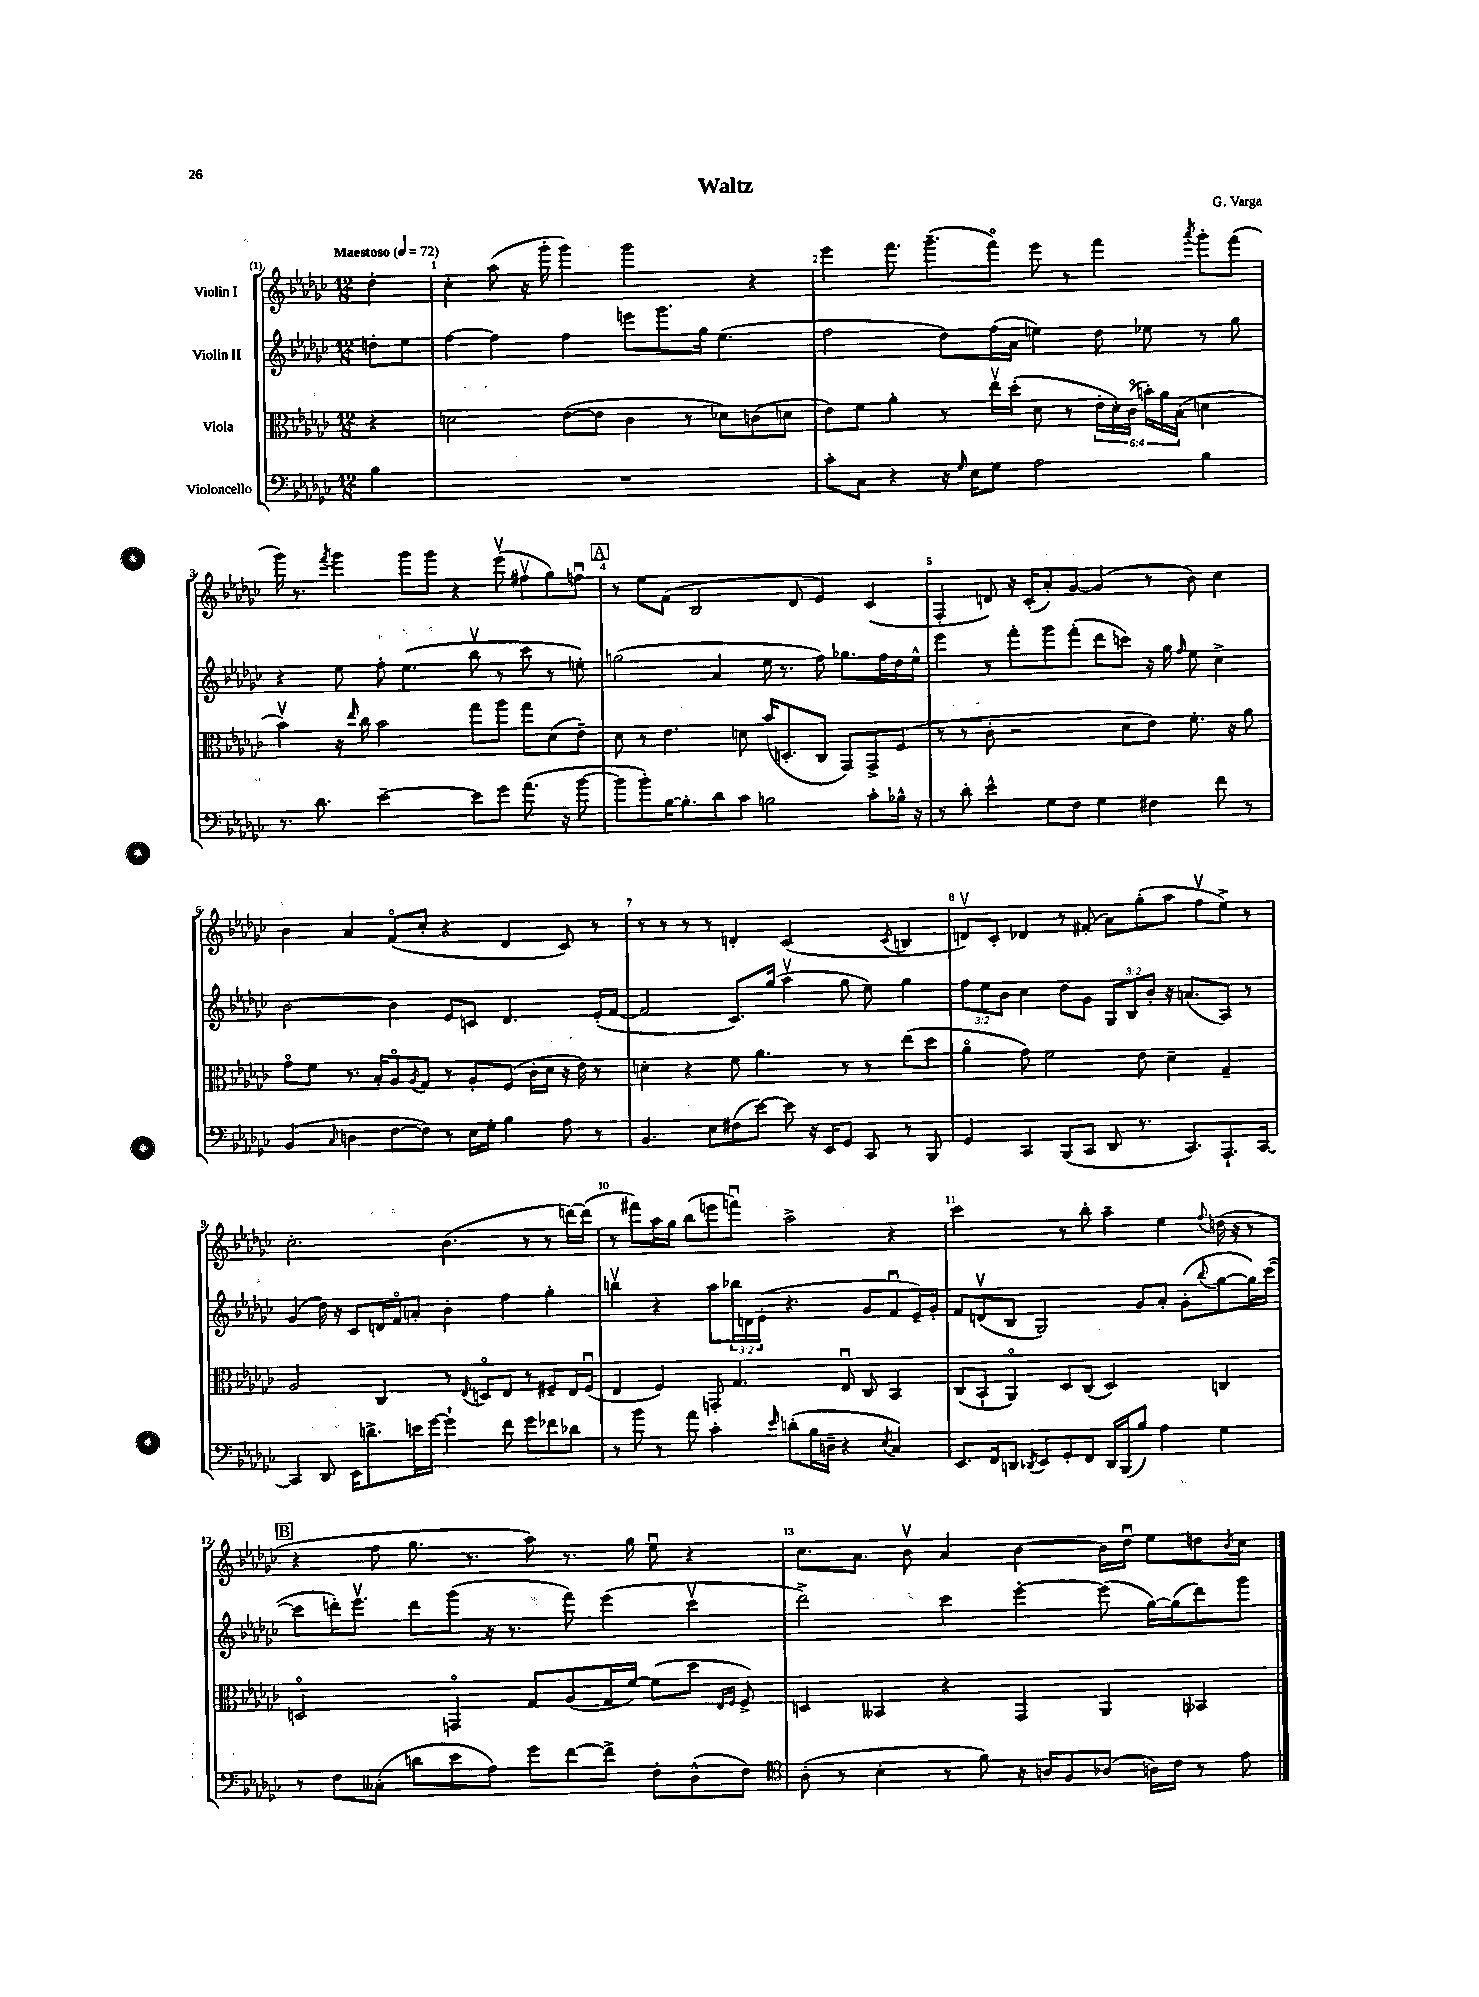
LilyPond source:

\header { title = "Waltz" composer = "G. Varga" }
<<
\new StaffGroup <<
\new Staff = "s0" \with { instrumentName = "Violin I" } {
    \clef treble \key ges \major \numericTimeSignature \time 12/8 \partial 4 \tempo "Maestoso" 4 = 72
    des''4-. |
    ces''4-. aes''8( r16 ges'''16-. ges'''4) ges'''2 r4 |
    ees'''4 f'''8. ges'''8.--( f'''8\flageolet) ees'''8 r8 f'''4 \acciaccatura { aes'''8 } ges'''8-. f'''8( |
    ges'''16) r8. \acciaccatura { f'''8 } ges'''4 ges'''8 ges'''8 r4 ees'''8\upbow( fis''8\upbow ges''8) f''8\downbow |
    \mark \markup { \box "A" } r8 ees''8 f'8( bes2 des'8 ees'4) ces'4( |
    f4-. d'8) r16 ces'16-.( aes'8-.) ges'8~ ges'4( r8 bes'8) ces''4 |
    bes'4 aes'4 f'8\flageolet( ces''8-. r4 des'4 ces'8) r8 |
    r8 r8 r8 r8 d'4-. ces'2( \acciaccatura { ces'8 } b4 |
    d'8\upbow) ces'8-. des'4 r8 fis'8-.( aes'8) ges''8-.( aes''8 f''8\upbow ees''8->) r8 |
    ces''2.-. bes'4.( r8 r8 d'''16~) d'''16( |
    r8 fis'''8) aes''16 ges''16 bes''8( e'''8 f'''8\downbow) aes''2-> r4 |
    ces'''2 r8 bes''8-. aes''4-- ees''4 \appoggiatura { f''8 } d''16( r16 r8 |
    \mark \markup { \box "B" } r4 f''8 ges''8. r8. aes''8) r8. ges''16 ees''8\downbow r4 |
    ces''8. aes'8. bes'8\upbow aes'4 bes'4~ bes'16 des''16\downbow ees''8 d''8 \acciaccatura { bes'8 } ces''8 \bar "|." |
}
\new Staff = "s1" \with { instrumentName = "Violin II" } {
    \clef treble \key ges \major \numericTimeSignature \time 12/8 \override Staff.TupletNumber.text = #tuplet-number::calc-fraction-text \partial 4
    d''8-. ees''8 |
    f''4~ f''4 f''4 e'''8 ges'''8. ges''16 ees''4.( |
    f''2 des''8) f''16( aes'16 e''4) des''8 ees''8 r8 ges''8 |
    r4 ees''8 f''8-. ees''4.( bes''8\upbow r8 ces'''8 r8 e''8-.) |
    \mark \markup { \box "A" } g''2( aes'4 ees''16 r8. f''8) ges''8. f''16 des''16 ees''16-^ |
    ees'''4 r8 f'''8-. ges'''8 f'''8-.( des'''8 c'''8) r16 ges''16 \grace { f''16 } ees''8 ces''4-> |
    bes'2~ bes'4 ees'8 c'8 des'4. ees'16-.( f'16~ |
    f'2 ces'8.) ges''16( aes''4\upbow ges''8 ees''8) ges''4 |
    \tuplet 3/2 { f''8 ees''8 bes'8 } ces''4 des''8 ges'8 \tuplet 3/2 { ges8 bes8 bes'8-. } r16 a'8.( aes8) r8 |
    ges'4( des''16) r16 ces'8 d'16 f'16\flageolet a'8-. bes'4-. f''4 ges''4-. |
    b''4\upbow r4 aes''8 \tuplet 3/2 { bes''16 d'16 ees'16-.( } r4. ges'8 f'8\downbow ees'16--) ges'16-. |
    f'8 d'8\upbow( bes8 ges2) ges'8 aes'8-. ges'8-.( \appoggiatura { bes''8 } ges''8~ ges''16) ces'''16~( |
    \mark \markup { \box "B" } ces'''8 d'''16-.) ees'''8.\upbow d'''8 ges'''8( r16 r8. f'''8) ees'''4( ces'''4\upbow |
    des'''2->) ces'''4 ees'''4~-. ees'''8( ges''16~) ges''16( des'''8) ges'''8 \bar "|." |
}
\new Staff = "s2" \with { instrumentName = "Viola" } {
    \clef alto \key ges \major \numericTimeSignature \time 12/8 \override Staff.TupletNumber.text = #tuplet-number::calc-fraction-text \partial 4
    r4 |
    d'2 ees'8~( ees'8 ces'4 r8 des'8) c'8( d'8 |
    ees'8) f'8 aes'4-. r8 ees''16\upbow des''16-.( des'8 r8 \tuplet 6/4 { ees'16-. des'16-.) ces'16\flageolet( b'16-.) aes'16 bes16( } d'4 |
    bes'4\upbow) r16 \grace { ees''16 } ces''16 bes'2 ges''8 aes''8 ges''8 des'8( ees'8--) |
    \mark \markup { \box "A" } des'8 r8 ees'4. d'8 bes'16( d8.-. ces8 ges,8) ges,8-> f8( |
    r8 r8 ces'8-. r2 des'8 ees'8) f'8.-. r16 aes'8 |
    ges'8\flageolet f'8 r8. bes16-. aes8\flageolet \acciaccatura { aes8 } ges8 r8 aes8-. f8( ces'16-. des'16 r16 ees'16) r8 |
    d'4-. r4 f'8 aes'4. r8 r8 ees''8( des''8 |
    aes'4\flageolet ges'8) f'2 ees'8 des'4-- ges4-- |
    aes2 ces4 r8 \appoggiatura { ees8 } d8\flageolet ees8 r8 fis8-- ees16 fis16\downbow( |
    ees4 f4) g,8-. ges4. ees8\downbow ces8 bes,4 |
    ces8( bes,8-! aes,4\flageolet) des8 ces8( des2) c4 |
    \mark \markup { \box "B" } d2\flageolet g,4\flageolet ges8 aes8( ges16 f'16~) f'8( des''8 \grace { ees16 f16 } f8->) |
    d4 beses,4 r4 ges,4 aes,4 bes,4 \bar "|." |
}
\new Staff = "s3" \with { instrumentName = "Violoncello" } {
    \clef bass \key ges \major \numericTimeSignature \time 12/8 \partial 4
    bes4 |
    R1. |
    ces'8-. ces8 r4 r16 \grace { ges16 } ees16 ges8 aes2 bes4 |
    r8. des'8. ees'2~-- ees'8 ges'8 aes'8.( r16 bes'8~ |
    \mark \markup { \box "A" } bes'8 bes'8-.) bes16~ bes8.-. des'8 ces'8 b2 ces'8-. bes16-^ r16 |
    r8 des'8-. ees'4-^ ges8 f8 ges4 fis4 f'8 r8 |
    bes,4( \grace { ces16 } d4 f8~ f8) r8 ees16 ges16-. bes4 aes8 r8 |
    bes,4. ees8 fis8( ees'8~) ees'8 r16 ees,16 ges,8 ces,8 r8 bes,,8 |
    ges,4 ces,4 bes,,8( ces,8 des,8 r8. ces,8.) aes,,8.-! ces,16~ |
    ces,4 des,8 ees,16 d'8.-> e'16 ges'16~ ges'4-! f'8 ges'8 fes'8 des'8 |
    r8 bes'8 r8 aes'8 ces'4-. \grace { ees'16 } d'8-.( bes16 d16-- r4 \acciaccatura { ees8 } ces4) |
    ees,8. f,16 d,8 \acciaccatura { des,8 } ees,8 ges,8-. f,8 des,16 bes,,16( bes8) aes4 ges4 |
    \mark \markup { \box "B" } r8 f8 ceses8-.( d'8 ees'8 aes8) ges'8 f'8~ f'8-> f8-. des8-^( f8) |
    \clef tenor aes8-.( r8 bes4-. r8 f'8) r16 a16 f8 aes8( a16) ces'16 r8 ees'8 \bar "|." |
}
>>
>>
\layout { \context { \Score \override BarNumber.break-visibility = ##(#f #t #t) barNumberVisibility = #all-bar-numbers-visible } }
